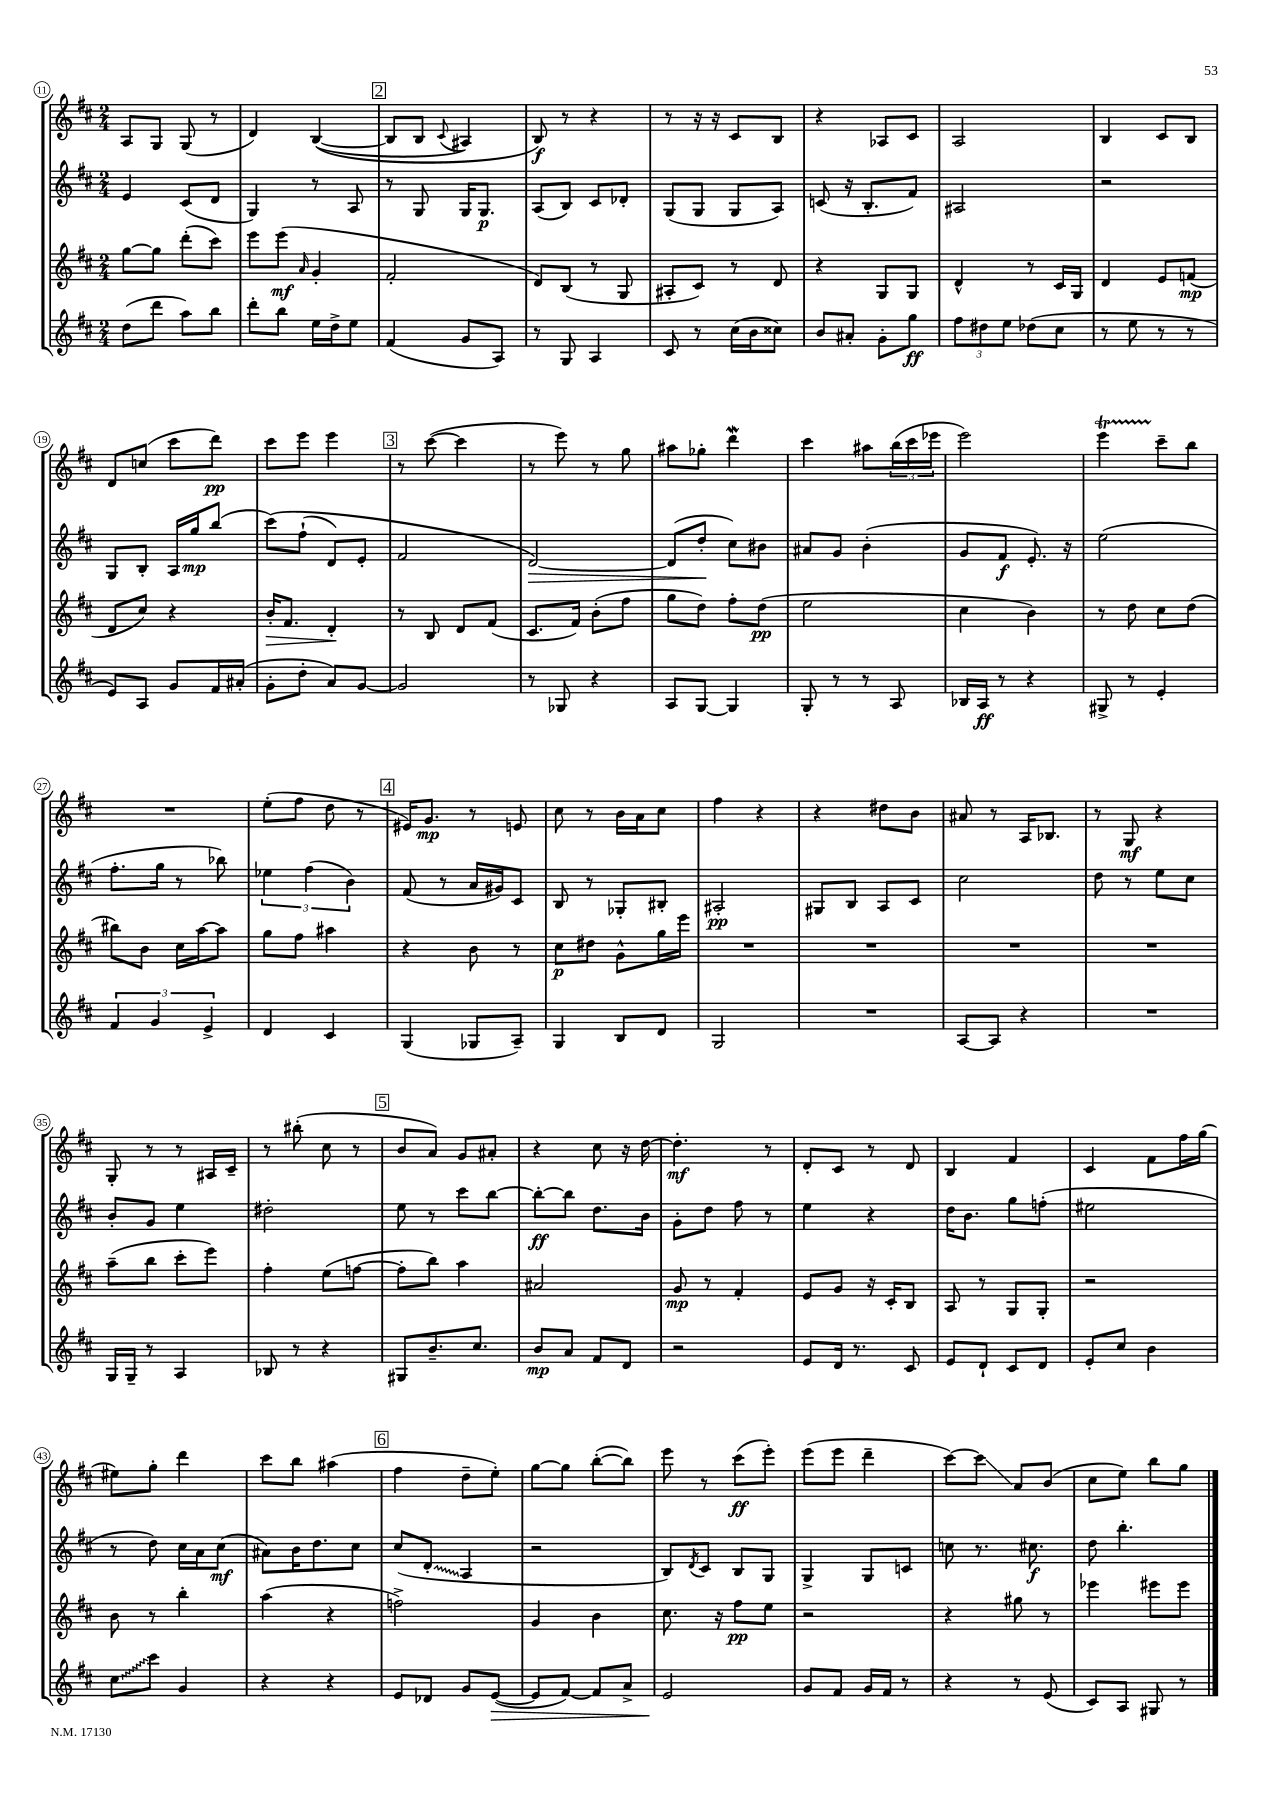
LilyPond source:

<<
\new StaffGroup <<
\new Staff = "s0" {
    \clef treble \key d \major \numericTimeSignature \time 2/4
    a8 g8 g8( r8 |
    d'4) b4~(\( |
    \mark \markup { \box "2" } b8 b8 \appoggiatura { cis'8 } ais4) |
    b8\f\) r8 r4 |
    r8 r16 r16 cis'8 b8 |
    r4 aes8 cis'8 |
    a2 |
    b4 cis'8 b8 |
    d'8 c''8( cis'''8 d'''8\pp) |
    cis'''8 e'''8 e'''4 |
    \mark \markup { \box "3" } r8 cis'''8~( cis'''4 |
    r8 e'''8) r8 g''8 |
    ais''8 ges''8-. d'''4\mordent |
    cis'''4 ais''8 \tuplet 3/2 { b''16( cis'''16 ees'''16 } |
    e'''2) |
    e'''4\startTrillSpan cis'''8--\stopTrillSpan b''8 |
    R2 |
    e''8-.( fis''8 d''8 r8 |
    \mark \markup { \box "4" } eis'16) g'8.\mp r8 e'8 |
    cis''8 r8 b'16 a'16 cis''8 |
    fis''4 r4 |
    r4 dis''8 b'8 |
    ais'8 r8 a16 bes8. |
    r8 g8\mf r4 |
    g8-. r8 r8 ais16 cis'16-- |
    r8 bis''8-.( cis''8 r8 |
    \mark \markup { \box "5" } b'8 a'8) g'8 ais'8-. |
    r4 cis''8 r16 d''16~ |
    d''4.-.\mf r8 |
    d'8-. cis'8 r8 d'8 |
    b4 fis'4 |
    cis'4 fis'8 fis''16 g''16( |
    eis''8) g''8-. d'''4 |
    cis'''8 b''8 ais''4( |
    \mark \markup { \box "6" } fis''4 d''8-- e''8-.) |
    g''8~ g''8 b''8~-.( b''8) |
    e'''8 r8 cis'''8\ff( e'''8-.) |
    e'''8( e'''8 d'''4-- |
    cis'''8~) cis'''8\glissando a'8 b'8( |
    cis''8 e''8) b''8 g''8 \bar "|." |
}
\new Staff = "s1" {
    \clef treble \key d \major \numericTimeSignature \time 2/4
    e'4 cis'8( d'8 |
    g4) r8 a8 |
    \mark \markup { \box "2" } r8 g8 g16 g8.\p |
    a8( b8) cis'8 des'8-. |
    g8( g8 g8 a8) |
    c'8( r16 b8.-. fis'8) |
    ais2 |
    r2 |
    g8 b8-. a16 g''16\mp b''8( |
    cis'''8)\( fis''8-!( d'8) e'8-. |
    \mark \markup { \box "3" } fis'2 |
    d'2~\>\) |
    d'8( d''8-.\! cis''8) bis'8 |
    ais'8 g'8 b'4-.( |
    g'8 fis'8\f e'8.-.) r16 |
    e''2( |
    fis''8.-. g''16 r8 bes''8) |
    \tuplet 3/2 { ees''4 fis''4( b'4) } |
    \mark \markup { \box "4" } fis'8( r8 a'16 gis'16) cis'8 |
    b8 r8 ges8-. bis8-. |
    ais2-.\pp |
    gis8 b8 a8 cis'8 |
    cis''2 |
    d''8 r8 e''8 cis''8 |
    b'8-. g'8 e''4 |
    dis''2-. |
    \mark \markup { \box "5" } e''8 r8 cis'''8 b''8~ |
    b''8~-.\ff b''8 d''8. b'16 |
    g'8-. d''8 fis''8 r8 |
    e''4 r4 |
    d''16 b'8. g''8 f''8-.( |
    eis''2 |
    r8 d''8) cis''16 a'16 cis''8\mf( |
    ais'8) b'16 d''8. cis''8 |
    \mark \markup { \box "6" } cis''8( \once \override Glissando.style = #'zigzag d'8-.\glissando a4 |
    r2 |
    b8) \acciaccatura { d'8 } cis'8 b8 g8 |
    g4-> g8 c'8 |
    c''8 r8. cis''8.\f |
    d''8 b''4.-. \bar "|." |
}
\new Staff = "s2" {
    \clef treble \key d \major \numericTimeSignature \time 2/4
    g''8~ g''8 d'''8-.( cis'''8) |
    e'''8 e'''8\mf( \grace { a'16 } g'4-. |
    \mark \markup { \box "2" } fis'2-. |
    d'8) b8( r8 g8 |
    ais8-. cis'8) r8 d'8 |
    r4 g8 g8 |
    d'4-^ r8 cis'16 g16 |
    d'4 e'8 f'8\mp( |
    d'8 cis''8) r4 |
    b'16-.\> fis'8. d'4-.\! |
    \mark \markup { \box "3" } r8 b8 d'8 fis'8( |
    cis'8. fis'16) b'8-.( fis''8 |
    g''8 d''8) fis''8-. d''8\pp( |
    e''2 |
    cis''4 b'4) |
    r8 d''8 cis''8 d''8( |
    bis''8) b'8 cis''16 a''16~ a''8 |
    g''8 fis''8 ais''4 |
    \mark \markup { \box "4" } r4 b'8 r8 |
    cis''8\p dis''8 g'8-^ g''16 e'''16 |
    R2 |
    R2 |
    R2 |
    R2 |
    a''8--( b''8 cis'''8-. e'''8) |
    fis''4-. e''8( f''8~ |
    \mark \markup { \box "5" } f''8-. b''8) a''4 |
    ais'2 |
    g'8\mp r8 fis'4-. |
    e'8 g'8 r16 cis'16-. b8 |
    a8 r8 g8 g8-. |
    r2 |
    b'8 r8 b''4-. |
    a''4( r4 |
    \mark \markup { \box "6" } f''2->) |
    g'4 b'4 |
    cis''8. r16 fis''8\pp e''8 |
    r2 |
    r4 gis''8 r8 |
    ees'''4 eis'''8 eis'''8 \bar "|." |
}
\new Staff = "s3" {
    \clef treble \key d \major \numericTimeSignature \time 2/4
    d''8( d'''8 a''8) b''8 |
    d'''8-. b''8 e''16 d''16-> e''8 |
    \mark \markup { \box "2" } fis'4( g'8 a8) |
    r8 g8 a4 |
    cis'8 r8 cis''16( b'16 cisis''8) |
    b'8 ais'8-. g'8-. g''8\ff |
    \tuplet 3/2 { fis''8 dis''8 e''8 } des''8( cis''8 |
    r8 e''8 r8 r8 |
    e'8) a8 g'8 fis'16 ais'16-.( |
    g'8-. d''8-. a'8) g'8~ |
    \mark \markup { \box "3" } g'2 |
    r8 ges8 r4 |
    a8 g8~ g4 |
    g8-. r8 r8 a8 |
    bes16 a16\ff r8 r4 |
    gis8-> r8 e'4-. |
    \tuplet 3/2 { fis'4 g'4 e'4-> } |
    d'4 cis'4 |
    \mark \markup { \box "4" } g4( ges8 a8--) |
    g4 b8 d'8 |
    g2 |
    R2 |
    a8~ a8 r4 |
    R2 |
    g16 g16-- r8 a4 |
    bes8 r8 r4 |
    \mark \markup { \box "5" } gis8 b'8.-- cis''8. |
    b'8\mp a'8 fis'8 d'8 |
    r2 |
    e'8 d'16 r8. cis'8 |
    e'8 d'8-! cis'8 d'8 |
    e'8-. cis''8 b'4 |
    \once \override Glissando.style = #'zigzag cis''8\glissando cis'''8 g'4 |
    r4 r4 |
    \mark \markup { \box "6" } e'8 des'8 g'8 e'8~\>( |
    e'8 fis'8~) fis'8 a'8-> |
    e'2\! |
    g'8 fis'8 g'16 fis'16 r8 |
    r4 r8 e'8( |
    cis'8) a8 gis8 r8 \bar "|." |
}
>>
>>
\layout { \context { \Score currentBarNumber = #11 \override BarNumber.stencil = #(make-stencil-circler 0.1 0.3 ly:text-interface::print) } }
